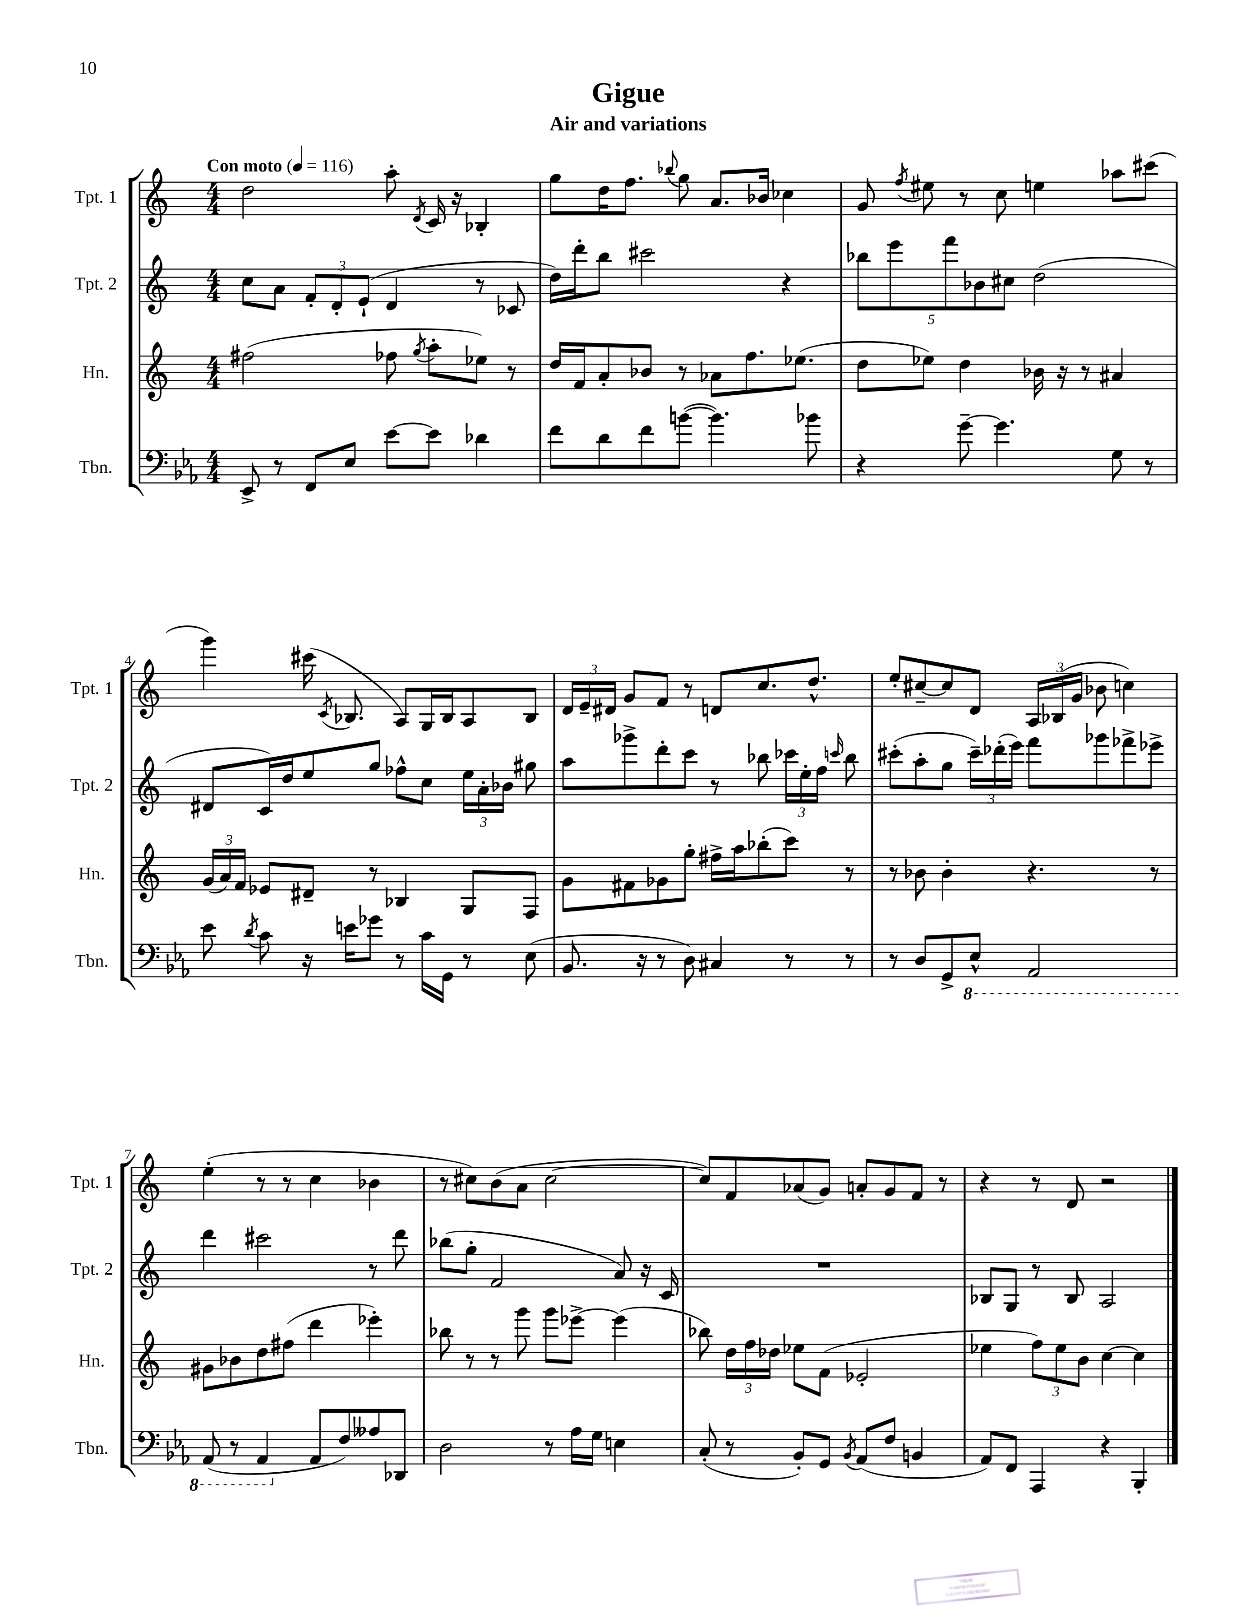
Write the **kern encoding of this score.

**kern	**kern	**kern	**kern
*staff4	*staff3	*staff2	*staff1
*clefF4	*clefG2	*clefG2	*clefG2
*k[b-e-a-]	*k[]	*k[]	*k[]
*M4/4	*M4/4	*M4/4	*M4/4
*MM116	*MM116	*MM116	*MM116
8EE-^	(2ff#	8cc	2dd
8r	.	8a	.
8FF	.	12f'	.
.	.	12d'	.
8E-	.	.	.
.	.	(12e`	.
[8e-	8ff-	4d	8aa'
.	8qgg	.	8qd
8e-]	8aa'	.	16c
.	.	.	16r
4d-	8ee-)	8r	4B-'
.	8r	8c-	.
=	=	=	=
8f	16dd	16dd)	8gg
.	16f	16ddd'	.
8d	8a'	8bb	16dd
.	.	.	8.ff
8f	8b-	2ccc#	.
.	.	.	8qqbb-
([8b	8r	.	8gg
4.b])	8a-	.	8.a
.	8.ff	.	.
.	.	.	16b-
.	.	4r	4cc-
.	(8.ee-	.	.
8b-	.	.	.
=	=	=	=
4r	8dd	10bb-	8g
.	.	10eee	.
.	.	.	8qff
.	8ee-)	.	8ee#
.	.	10fff	.
[8g~	4dd	.	8r
.	.	10b-	.
4.g]	.	.	8cc
.	.	10cc#	.
.	16b-	(2dd	4ee
.	16r	.	.
.	8r	.	.
8G	4a#	.	8aa-
8r	.	.	(8ccc#
=	=	=	=
8e-	(24g	8d#	4ggg)
.	24a)	.	.
.	24f	.	.
8qd	.	.	.
8c	8e-	16c)	.
.	.	16dd	.
16r	8d#~	8ee	(16ccc#
.	.	.	8qc
16e	.	.	8.B-
8g-	8r	8gg	.
8r	4B-	8ff-^^	8A)
16c	.	8cc	16G
16GG	.	.	16B-
8r	8G	24ee	8A
.	.	24a'	.
.	.	24b-	.
(8E-	8F	8gg#	8B-
=	=	=	=
8.BB-	8g	8aa	24d
.	.	.	24e~
.	.	.	24d#
.	8f#	8ggg-^	8g
16r	.	.	.
8r	8g-	8ddd'	8f
8D)	8gg'	8ccc	8r
4C#	16ff#^	8r	8d
.	16aa	.	.
.	(8bb-'	8bb-	8.cc
8r	8ccc)	24ccc-	.
.	.	24ee'	.
.	.	.	8.dd^^
.	.	24ff	.
.	.	16qqccc	.
8r	8r	8bb-	.
=	=	=	=
8r	8r	(8ccc#'	8ee'
8D	8b-	8aa'	[8cc#~
8GG^	4b-'	8gg	8cc#]
8EE-^^	.	24ccc#~)	8d
.	.	(24ddd-'	.
.	.	24eee)	.
2AAA-	4.r	8fff	24A
.	.	.	(24B-
.	.	.	24g
.	.	8ggg-	8b-
.	.	8fff-^	4cc)
.	8r	8eee-^	.
=	=	=	=
(8AAA-	8g#	4ddd	(4ee'
8r	8b-	.	.
4AAA-	8dd	2ccc#	8r
.	(8ff#	.	8r
8AA-	4ddd	.	4cc
8F)	.	.	.
8A--	4eee-')	8r	4b-
8DD-	.	8ddd	.
=	=	=	=
2D	8bb-	(8bb-	8r
.	8r	8gg'	8cc#)
.	8r	2f	(8b
.	8ggg	.	8a
8r	8ggg	.	[2cc#
16A-	[8eee-^	.	.
16G	.	.	.
4E	(4eee-]	8a)	.
.	.	16r	.
.	.	16c	.
=	=	=	=
(8C'	8bb-)	1r	8cc#])
8r	24dd	.	8f
.	24ff	.	.
.	24dd-	.	.
8BB-')	8ee-	.	(8a-
8GG	(8f	.	8g)
8qBB-	.	.	.
(8AA-	2e-'	.	8a'
8F	.	.	8g
4BB	.	.	8f
.	.	.	8r
=	=	=	=
8AA-)	4ee-	8B-	4r
8FF	.	8G	.
4AAA-	12ff)	8r	8r
.	12ee-	.	.
.	.	8B-	8d
.	12b	.	.
4r	[4cc	2A	2r
4BBB-'	4cc]	.	.
==	==	==	==
*-	*-	*-	*-
